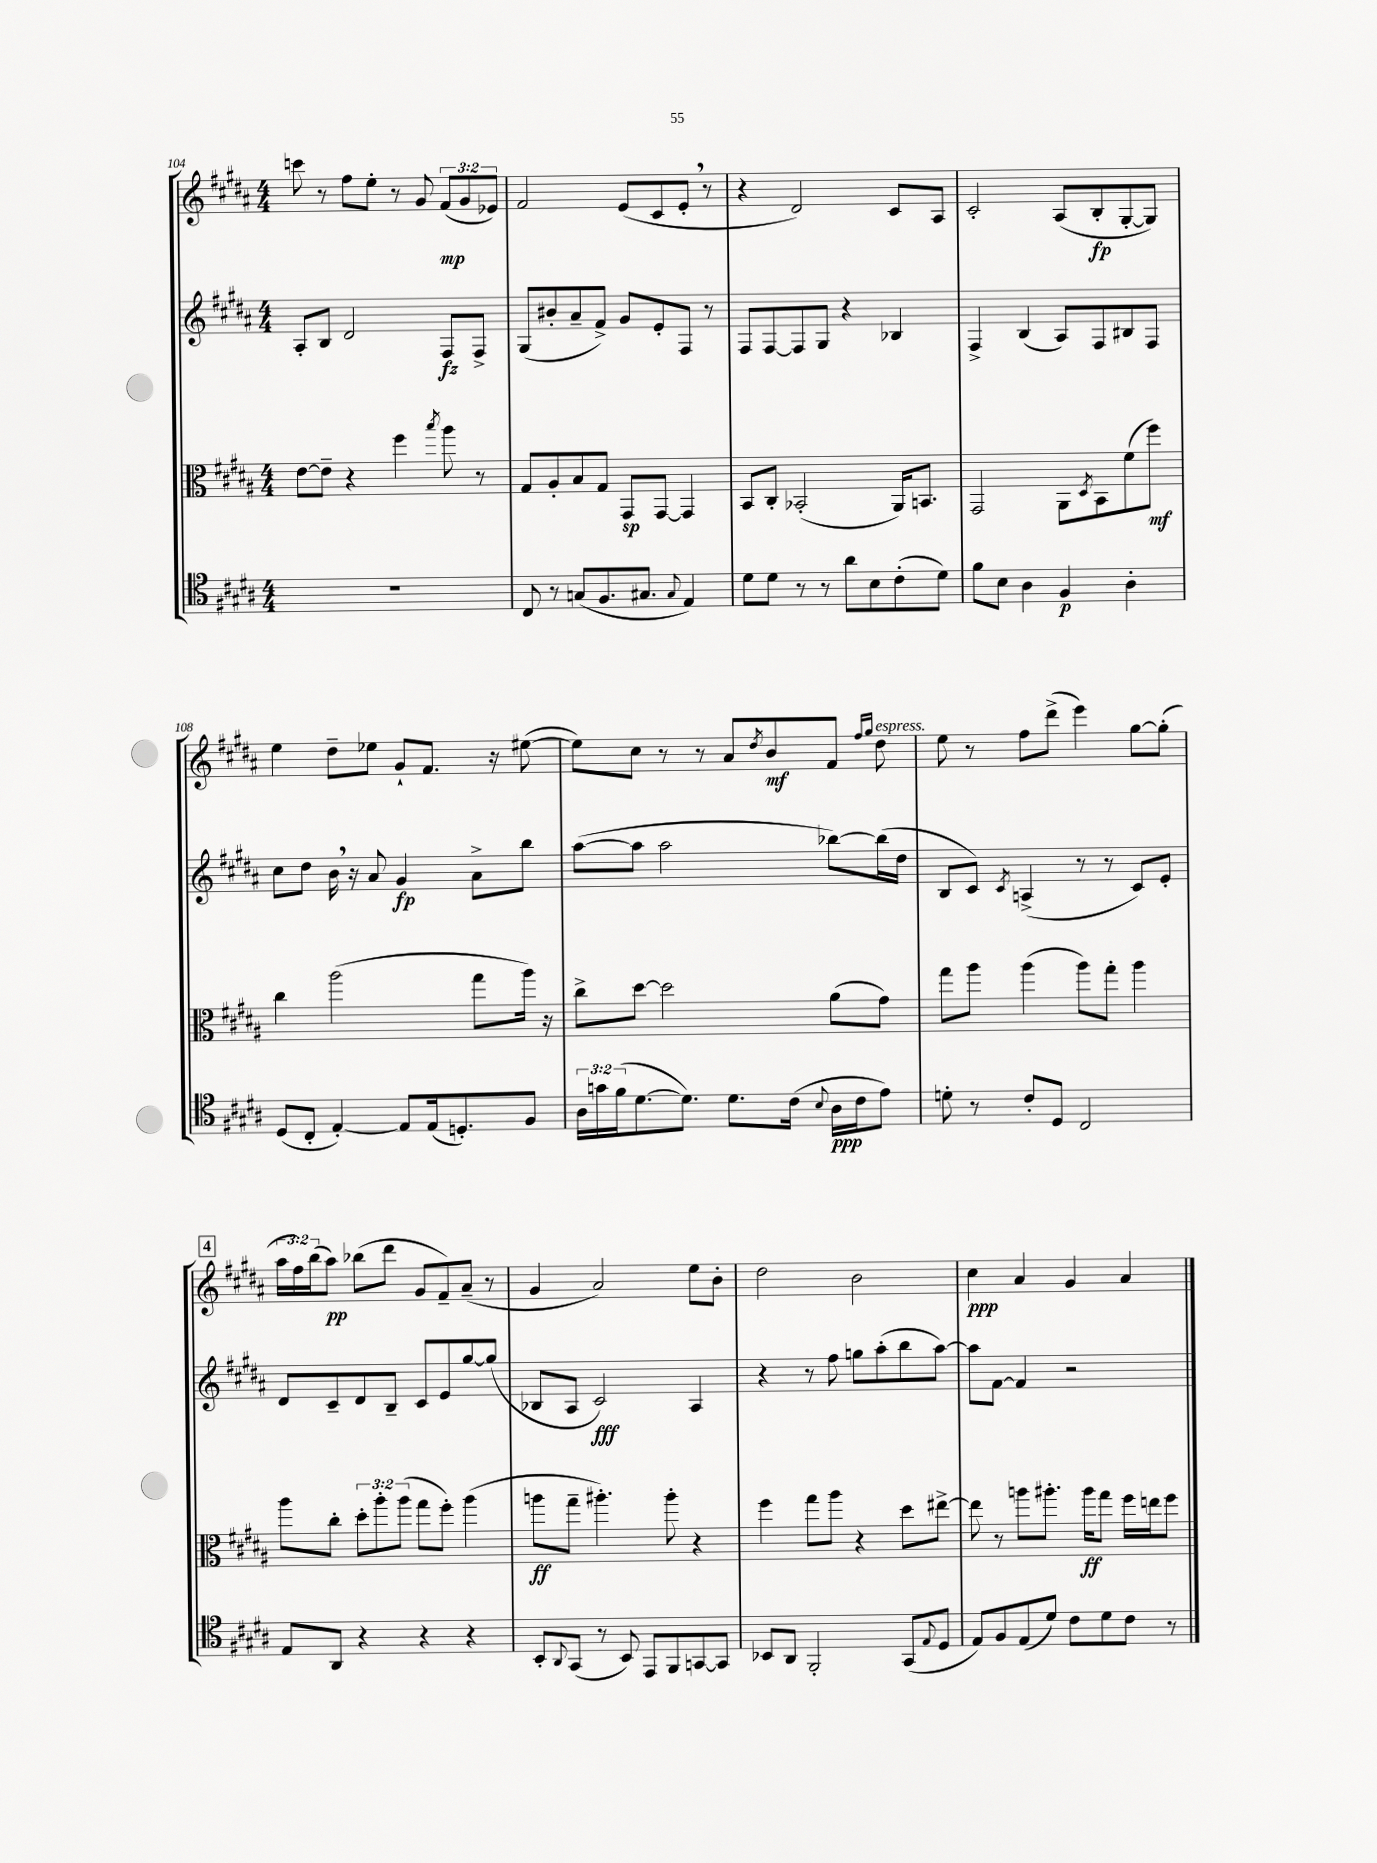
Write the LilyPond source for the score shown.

<<
\new StaffGroup <<
\new Staff = "s0" {
    \clef treble \key b \major \numericTimeSignature \time 4/4 \override Staff.TupletNumber.text = #tuplet-number::calc-fraction-text
    c'''8 r8 fis''8 e''8-. r8 gis'8 \tuplet 3/2 { fis'8\mp( gis'8 ees'8) } |
    fis'2 e'8( cis'8 e'8-. \breathe r8 |
    r4 dis'2) cis'8 ais8 |
    cis'2-. ais8( b8-.\fp gis8~-. gis8) |
    e''4 dis''8-- ees''8 gis'8-! fis'8. r16 eis''8~( |
    eis''8) cis''8 r8 r8 ais'8 \acciaccatura { dis''8 } b'8\mf fis'8 \grace { fis''16 gis''16 } dis''8^\markup { \italic "espress." } |
    e''8 r8 fis''8 dis'''8->( e'''4) gis''8~ gis''8-.( |
    \mark \markup { \box "4" } \tuplet 3/2 { ais''16 fis''16) b''16( } ais''8\pp) bes''8( dis'''8 gis'8 fis'8--) ais'8--( r8 |
    gis'4 ais'2) e''8 b'8-. |
    dis''2 b'2 |
    cis''4\ppp ais'4 gis'4 ais'4 \bar "|." |
}
\new Staff = "s1" {
    \clef treble \key b \major \numericTimeSignature \time 4/4
    ais8-. b8 dis'2 fis8\fz fis8-> |
    gis8( bis'8-. ais'8-- fis'8->) gis'8 e'8-. fis8 r8 |
    fis8 fis8~ fis8 gis8 r4 bes4 |
    fis4-> b4( ais8) fis8 bis8 fis8 |
    cis''8 dis''8 b'16 \breathe r16 ais'8 gis'4\fp ais'8-> b''8 |
    ais''8~( ais''8 ais''2 bes''8~) bes''16( dis''16 |
    b8 cis'8) \acciaccatura { cis'8 } a4->( r8 r8 cis'8) e'8-. |
    \mark \markup { \box "4" } dis'8 cis'8-- dis'8 b8-- cis'8 e'8 gis''8~ gis''8( |
    bes8 ais8 cis'2\fff) ais4 |
    r4 r8 fis''8 g''8 ais''8-.( b''8 ais''8~) |
    ais''8 fis'8~ fis'4 r2 \bar "|." |
}
\new Staff = "s2" {
    \clef alto \key b \major \numericTimeSignature \time 4/4 \override Staff.TupletNumber.text = #tuplet-number::calc-fraction-text
    e'8~ e'8-- r4 fis''4 \acciaccatura { b''8 } ais''8 r8 |
    gis8 ais8-. b8 gis8 gis,8\sp gis,8~ gis,4 |
    b,8 cis8-. bes,2-.( ais,16) b,8. |
    gis,2 ais,8 \acciaccatura { dis8 } b,8 fis'8( fis''8\mf) |
    cis''4 ais''2( gis''8 ais''16) r16 |
    cis''8-> dis''8~ dis''2 ais'8( gis'8) |
    gis''8 ais''8 ais''4( ais''8) gis''8-. ais''4 |
    \mark \markup { \box "4" } ais''8 cis''8-. \tuplet 3/2 { dis''8-. ais''8-. ais''8( } gis''8 fis''8-.) ais''4( |
    a''8\ff gis''8-- ais''4.-.) ais''8-. r4 |
    fis''4 gis''8 ais''8 r4 dis''8 eis''8~-> |
    eis''8 r8 a''8 ais''8.-. ais''16\ff gis''8 fis''16 e''16 fis''8 \bar "|." |
}
\new Staff = "s3" {
    \clef tenor \key b \major \numericTimeSignature \time 4/4 \override Staff.TupletNumber.text = #tuplet-number::calc-fraction-text
    R1 |
    cis8 r8 g8( fis8. gis8. \appoggiatura { gis8 } e4) |
    dis'8 dis'8 r8 r8 ais'8 b8 cis'8-.( dis'8) |
    fis'8 b8 ais4 fis4\p ais4-. |
    dis8( cis8-. e4~-.) e8 e16( d8.-.) fis8 |
    \tuplet 3/2 { ais16 g'16 fis'16( } dis'8.~ dis'8.) dis'8. cis'16( \appoggiatura { b8 } ais16\ppp cis'16 e'8) |
    d'8-. r8 cis'8-. dis8 cis2 |
    \mark \markup { \box "4" } e8 ais,8 r4 r4 r4 |
    b,8-. \appoggiatura { ais,8 } gis,8( r8 b,8) e,8 fis,8 g,8~ g,8 |
    bes,8 ais,8 fis,2-. gis,8( \appoggiatura { e8 } dis8 |
    e8) fis8 e8( dis'8) cis'8 dis'8 cis'8 r8 \bar "|." |
}
>>
>>
\layout { \context { \Score currentBarNumber = #104 } }
